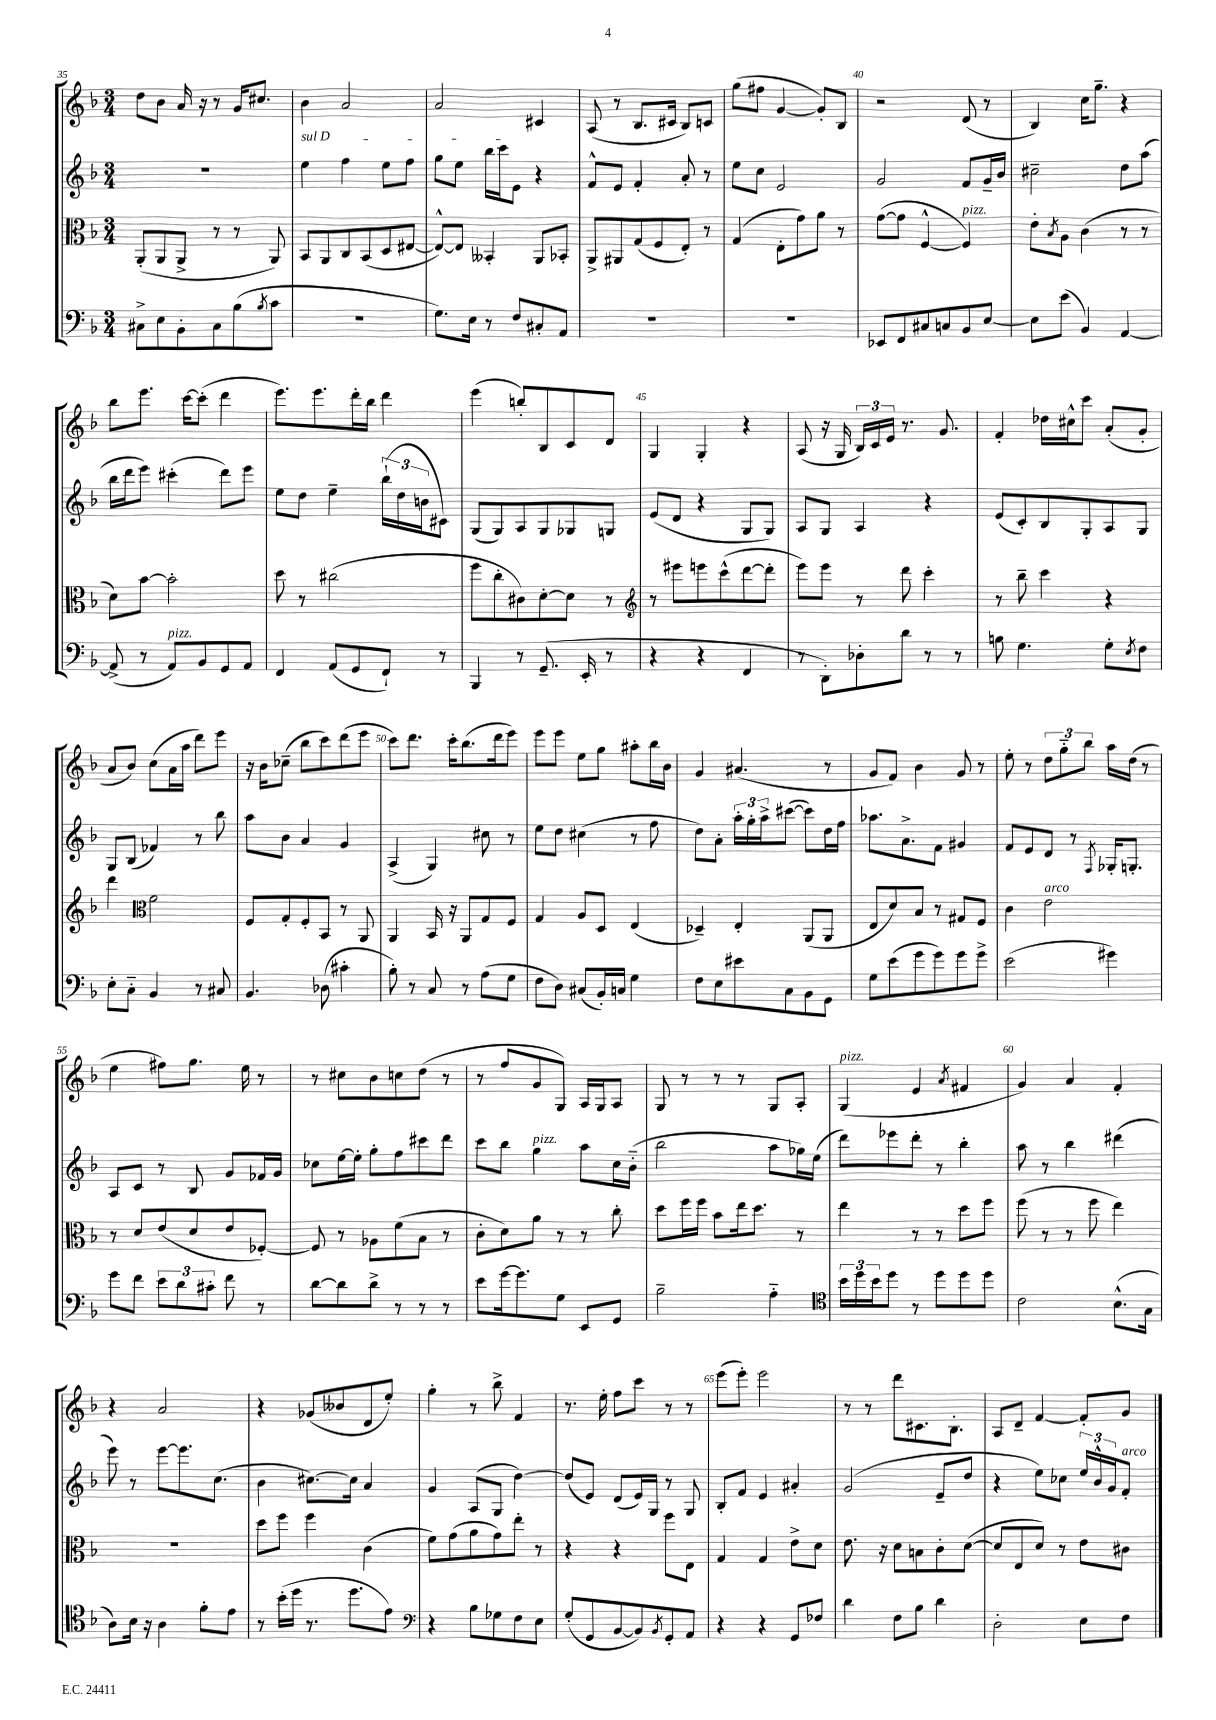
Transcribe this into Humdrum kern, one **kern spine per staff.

**kern	**kern	**kern	**kern
*part4	*part3	*part2	*part1
*staff4	*staff3	*staff2	*staff1
*clefF4	*clefC3	*clefG2	*clefG2
*k[b-]	*k[b-]	*k[b-]	*k[b-]
*M3/4	*M3/4	*M3/4	*M3/4
=35	=35	=35	=35
8C#X^\L	(8AA'/L	2.r	8dd\L
8E\	8AA/	.	8b-\J
8BB-'\	8AA^/J	.	16a/
.	.	.	16r
8C#\	8r	.	8r
(8B-\	8r	.	16g/KL
.	.	.	8.cc#X/J
8qB-/	.	.	.
8c\J	8AA/)	.	.
=36	=36	=36	=36
!	!	!LO:TX:a:i:t=sul D	!
2.r	8BB-/L	4ee\	4b-\
.	8AA/	.	.
.	8C/	4ff\	2a/
.	(8BB-/	.	.
.	8D/	8ee\L	.
.	[8E#X/J	8ff\J	.
=37	=37	=37	=37
8.G\L)	8E#^^/L_)	8gg\L	2a/
.	8E#/J]	8ee\J	.
16E\Jk	.	.	.
8r	4BB--X'/	16bb-\LL	.
.	.	16ccc\J	.
8F/L	.	8e\J	.
8C#X'/	8AA/L	4r	4c#X/
8AA/J	8BB-X'/J	.	.
=38	=38	=38	=38
2.r	8AA^/L	8f^^/L	(8A/
.	8AA#X/	8e/J	8r
.	(8G/	4f'/	8.B-/L
.	8F/	.	.
.	.	.	16c#X/Jk
.	8E'/J)	8a'/	8B-/L)
.	8r	8r	8cn/J
=39	=39	=39	=39
2.r	(4G/	8ee\L	(8gg\L
.	.	8cc\J	8ff#X\J
.	8E'\L	2e/	[4g/
.	8g\)	.	.
.	8a\J	.	8g'/L])
.	8r	.	8B-/J
=40	=40	=40	=40
8EE-X/L	([8g\L	2g/	2r
8FF/	8g\J]	.	.
8C#X/	[4F^^/	.	.
8Cn/	.	.	.
!	!LO:TX:a:i:t=pizz.	!	!
8BB-/	4F/])	8f/L	(8d/
[8E/J	.	16g~/L	8r
.	.	16b-/JJ	.
=41	=41	=41	=41
8E\L]	8e'\L	2cc#X~\	4B-/)
.	8qB-/	.	.
(8e\J	8A\J	.	.
4BB-/)	(4c\	.	16cc\KL
.	.	.	8.gg~\J
[4AA/	8r	8dd\L	4r
.	8r	(8aa\J	.
!!LO:LB:g=z
=42	=42	=42	=42
(8AA^/]	8d\L)	16bb-\LL	8bb-\L
.	.	16ddd\J	.
8r	[8b-\J	8eee\J)	8.eee\J
!LO:TX:a:i:t=pizz.	!	!	!
8AA/L)	2b-'\]	(4ccc#X'\	.
.	.	.	[16ccc\KL
8BB-/	.	.	(8ccc'\J]
8GG/	.	8ddd\L)	4ddd\
8AA/J	.	8eee\J	.
=43	=43	=43	=43
4FF/	8dd\	8ee\L	8.eee\L)
.	8r	8dd\J	.
.	.	.	8.eee\
(8AA/L	(2cc#X\	4ee~\	.
8GG/	.	.	16ddd'\L
.	.	.	16bb-\JJ
8FF`/J)	.	(24bb-`\LL	4ddd\
.	.	24dd\	.
.	.	24bn\J	.
8r	.	8c#X\J)	.
=44	=44	=44	=44
4BBB-/	8ff\L	(8G/L	(4eee\
.	8cc'\	8G/)	.
8r	8c#X\)	8A/	8bbn'/L)
(8.GG~/	[8d'\	8G/	8B-/
.	8d\J]	8G-X/	8c/
16EE'/	.	.	.
8r	8r	8Gn/J	8d/J
=45	=45	=45	=45
*	*clefG2	*	*
4r	8r	(8e/L	4G/
.	8eee#X\L	8d/J	.
4r	8eeen\	4r	4G'/
.	(8ccc^^\	.	.
4FF/	[8ddd\	8G/L	4r
.	8ddd'\J]	8G/J)	.
=46	=46	=46	=46
8r	8eee\L)	8A/L	(8A/
8DD'\L)	8eee\J	8G/J	16r
.	.	.	16G/
8D-X'\	8r	4A/	24B-/LL)
.	.	.	24c/
.	.	.	24e/JJ
8d\J	8ddd\	.	8.r
8r	4ccc'\	4r	.
.	.	.	8.g/
8r	.	.	.
=47	=47	=47	=47
8Bn\	8r	(8e/L	4f'/
4.G\	8bb-~\	8c'/)	.
.	4ccc\	8B-/	16dd-X\LL
.	.	.	16cc#X^^\J
.	.	8G'/	8ccc\J
8G'\L	4r	8A/	(8a'/L
8qE/	.	.	.
8F\J	.	8G/J	8g'/J
!!LO:LB:g=z
=48	=48	=48	=48
8E'\L	4ddd\	8G/L	8a/L
8C\J	.	(8B-/J	8b-/J)
*	*clefC3	*	*
4BB-/	2f\	4f-X/)	(8cc\L
.	.	.	16a\L
.	.	.	16aa\JJ
8r	.	8r	8ddd\L)
8C#X/	.	8bb-\	8eee\J
=49	=49	=49	=49
4.BB-/	8F/L	8aa\L	16r
.	.	.	16b-\KL
.	8G'/	8b-\J	(8cc-X~\J
.	8F'/	4a/	8bb-\L
(8D-X\	8BB-/J	.	8ccc\)
4c#X'\	8r	4g/	(8ddd\
.	8AA/	.	8eee\J
=50	=50	=50	=50
8B-'\)	4AA/	(4A^/	8ccc\L)
8r	.	.	8.ddd\J
8C/	16BB-/	4G/)	.
.	16r	.	16ccc'\KL
8r	8AA/L	.	(8.bb-\
(8A\L	8G/	8cc#X\	.
.	.	.	16ddd\k
8G\J	8F/J	8r	8eee\J)
=51	=51	=51	=51
8F\L	4G/	8ee\L	8eee\L
8D\J)	.	8dd\J	8eee\J
(8C#X/L	8A/L	(4cc#X\	8ee\L
16BB-'/L)	8D/J	.	8gg\J
16Cn/JJ	.	.	.
4G\	(4E/	8r	8aa#X'\L
.	.	8ff\	16bb-\L
.	.	.	16b-\JJ
=52	=52	=52	=52
8F\L	4D-X~/)	8dd\L)	4g/
8E\	.	8a'\J	.
8e#X\	4E'/	24aa'\LL	(4.a#X/
.	.	24gg'\	.
.	.	24aa^\J	.
8C\	.	([8ccc#X\J	.
8BB-\	(8AA/L	8ccc#\L])	.
8GG\J	8AA/J	16dd\L	8r
.	.	16ff\JJ	.
=53	=53	=53	=53
8G\L	8E/L	8.aa-X\L	8g/L
(8e\	8d/)	.	8f/J)
.	.	8.a^\	.
8g\	8B-/J	.	4b-\
8g\)	8r	8f\J	.
8g\	8G#X/L	4g#X/	8g/
8g^\J	8F/J	.	8r
=54	=54	=54	=54
(2e\	4c\	8f/L	8ee'\
.	.	8e/	8r
!	!LO:TX:a:i:t=arco	!	!
.	2e\	8d/J	12dd\L
.	.	.	12gg\
.	.	8r	.
.	.	.	12bb-\J
.	.	8qF/	.
4g#X\)	.	16G-X'/KL	16aa\LL
.	.	8.Gn'/J	(16dd\JJ
.	.	.	8r
!!LO:LB:g=z
=55	=55	=55	=55
8g\L	8r	8A/L	4ee\
8f\J	8d/L	8c/J	.
12e\L	(8e/	8r	8ff#X\L)
12d\	.	.	.
.	8d/	8B-/	8.gg\J
12c#X'\J	.	.	.
8f\	8e/	8g/L	.
.	.	.	16ee\
8r	[8F-X'/J)	16f-X/L	8r
.	.	16g/JJ	.
=56	=56	=56	=56
[8d\L	8F-/]	8cc-X\L	8r
8d\]	8r	[16ee\L	8cc#X\L
.	.	16ee'\JJ]	.
8d^\J	8A-X\L	8gg'\L	8b-\
8r	(8f\	8ff\	8ccn\
8r	8B-\J	8ccc#X\	(8dd\J
8r	8r	8ddd\J	8r
=57	=57	=57	=57
8e\L	8c'\L	8ccc\L	8r
[16g\k	8d\)	8bb-\J	8ff/L
8.g\]	.	.	.
!	!	!LO:TX:a:i:t=pizz.	!
.	8a\J	4gg\	8g/
8G\J	8r	.	8G/J)
8EE/L	8r	8aa\L	16A/LL
.	.	.	16G/J
8GG/J	8cc'\	16cc\L	8A/J
.	.	(16b-\JJ	.
=58	=58	=58	=58
2B-~\	8dd\L	2bb-\	8G/
.	16ff\L	.	8r
.	16ff\JJ	.	.
.	8b-\L	.	8r
.	16ee\k	.	8r
.	8.dd\J	.	.
4A\	.	8aa\L	8G/L
.	8r	16gg-X\L)	8A'/J
.	.	(16ee\JJ	.
=59	=59	=59	=59
*clefC4	*	*	*
!	!	!	!LO:TX:a:i:t=pizz.
24b-\LL	4ee\	8ddd\L)	(4G/
24dd\	.	.	.
24b-\J	.	.	.
8dd\J	.	8eee-X\	.
8r	8r	8ddd'\J	4e/
8dd\L	8r	8r	.
.	.	.	8qa/
8dd\	8dd\L	4bb-'\	4f#X/
8dd\J	8ff\J	.	.
=60	=60	=60	=60
2c\	(8ff\	8aa\	4g/)
.	8r	8r	.
.	8r	4bb-\	4a/
.	8ff\	.	.
(8.B-^^\L	4ee\)	(4ddd#X\	4f'/
16G\Jk	.	.	.
!!LO:LB:g=z
=61	=61	=61	=61
8A\L)	2.r	8eee\)	4r
16B-\Jk	.	8r	.
16r	.	.	.
4A\	.	[8eee\L	2a/
.	.	8.eee\]	.
8f'\L	.	.	.
.	.	(8.cc\J	.
8e\J	.	.	.
=62	=62	=62	=62
8r	8dd\L	4b-\	4r
(16b-'\LL	8ff\J	.	.
16dd\JJ	.	.	.
8.r	4ff\	[8.cc#X\L)	(8g-X/L
.	.	.	8b--X/
8.dd\L	.	16cc#\Jk]	.
.	(4c\	4a/	8d/
8e\J)	.	.	8ee'/J)
=63	=63	=63	=63
*clefF4	*	*	*
4r	8f\L)	4g/	4gg'\
.	(8g\	.	.
8B-\L	8a\	(8A/L	8r
8G-X\	8g\)	8G/J	8bb-^\
8F\	8ee'\J	[4dd\)	4f/
8E\J	8r	.	.
=64	=64	=64	=64
(8G'/L	4r	(8dd/L]	8.r
8GG/	.	8e/J)	.
.	.	.	16ee'\
[8BB-/	4r	(8d/L	8ff\L
8BB-/])	.	16e/L)	8ccc\J
.	.	16G/JJ	.
8qBB-/	.	.	.
8GG'/	8ff\L	8r	8r
8AA/J	8E\J	8G/	8r
=65	=65	=65	=65
4r	4G/	8B-'/L	(8eee\L
.	.	8f/J	8eee'\J)
4r	4G/	4e/	2eee\
8GG/L	8e^\L	4a#X'/	.
8F-X/J	8d\J	.	.
=66	=66	=66	=66
4d\	8.e\	(2g/	8r
.	.	.	8r
.	16r	.	.
8F\L	8d\L	.	8ddd\L
8B-\J	8Bn\	.	8.c#X\
4d\	8c'\	8e~/L	.
.	.	.	8.B-'\J
.	([8d\J	8dd/J	.
=67	=67	=67	=67
2D'\	8d/L]	4r	8A/L
.	8E/	.	8d~/J
.	8d/J)	8ee\L)	[4f/
.	8r	8cc-X\J	.
8E\L	8e\L	24ee/LL	8f'/L]
.	.	24b-^^/	.
.	.	24g/J	.
!	!	!LO:TX:a:i:t=arco	!
8F\J	8c#X\J	8f'/J	8g/J
==	==	==	==
*-	*-	*-	*-
